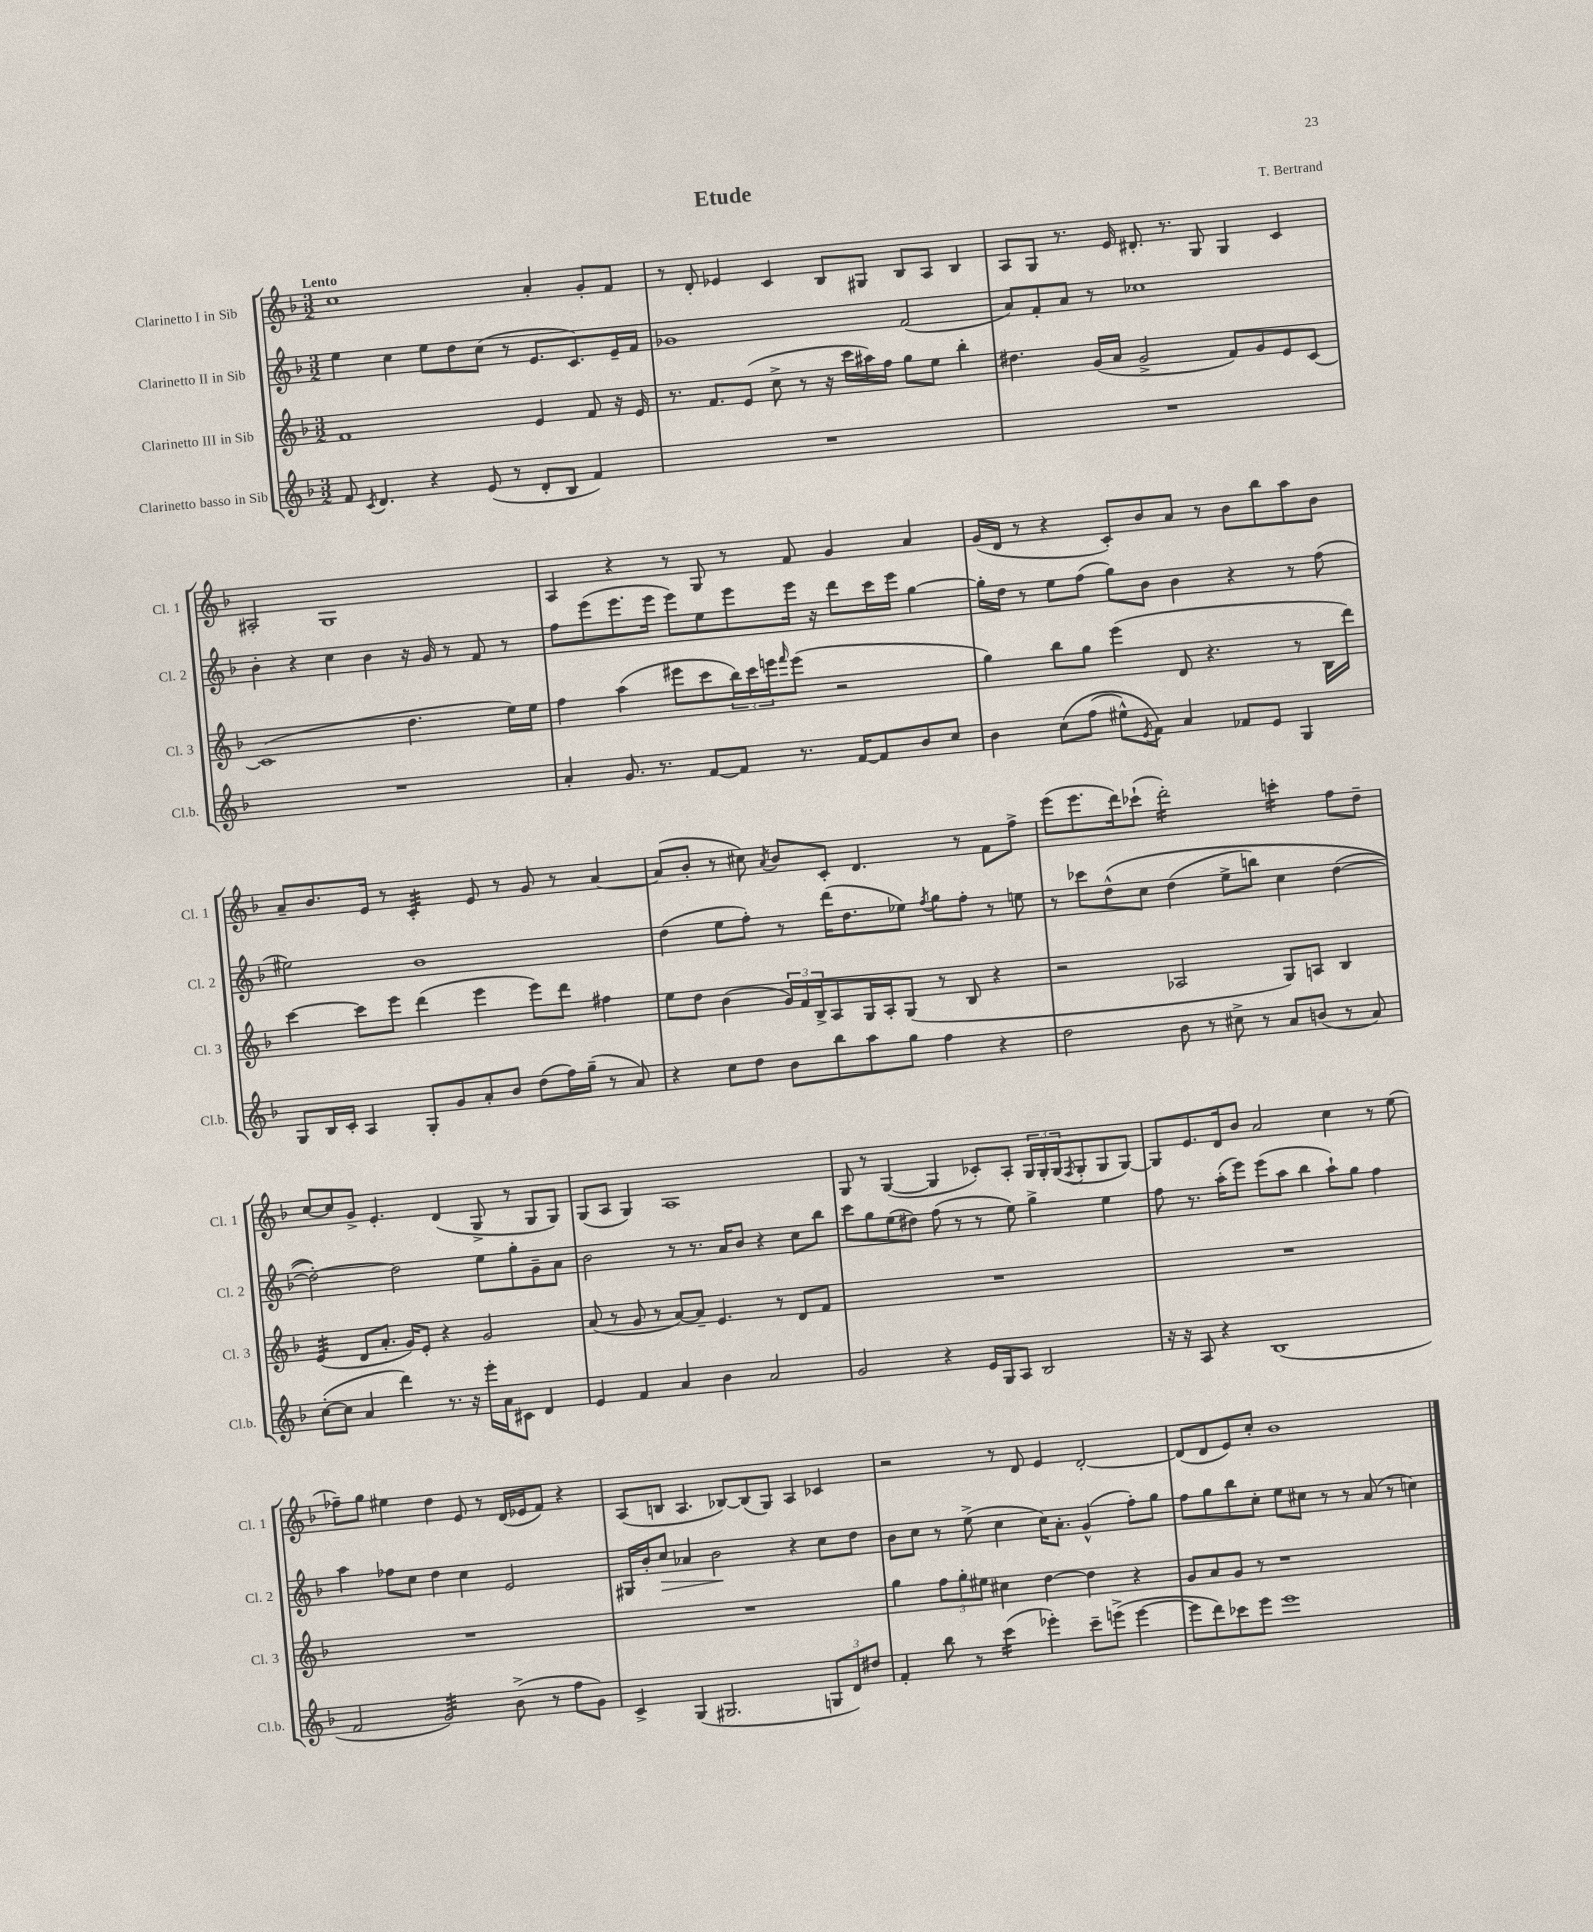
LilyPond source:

\header { title = "Etude" composer = "T. Bertrand" }
<<
\new StaffGroup <<
\new Staff = "s0" \with { instrumentName = "Clarinetto I in Sib" shortInstrumentName = "Cl. 1" } {
    \clef treble \key f \major \numericTimeSignature \time 3/2 \tempo "Lento"
    c''1 a'4-. g'8-. f'8 |
    r8 d'8-. ees'4 c'4 bes8 gis8 bes8 a8 bes4 |
    a8 g8 r8. e'16 dis'8.-. r8. g8 g4 c'4 |
    ais2-. g1 |
    a4 r4 r8 g8 r8 f'8 g'4 a'4 |
    g'16( d'16 r8 r4 c'8-.) bes'8 a'8 r8 bes'8 bes''8 a''8 bes'8 |
    a'8-- bes'8. e'16 r8 c'4:32-. e'8 r8 g'8 r8 a'4~ |
    a'8( bes'8-. r8 cis''8) \acciaccatura { a'8 } bes'8 c'8-. d'4. r8 f'8 f''8-> |
    e'''8( e'''8. d'''16) ces'''8-!( d'''2:16-.) c'''4:16-. f''8 d''8-- |
    c''8~ c''8 g'8-> e'4.-. d'4( g8-> r8 g8 g8) |
    g8( a8 g4) a1 |
    g8 r8 g4~( g4 ces'8-.) a8-. \tuplet 3/2 { g16 g16-. g16( } \acciaccatura { f8 } g8-. g8 g8~) |
    g8 e'8. d'16 bes'8 a'2 c''4 r8 e''8( |
    fes''8--) g''8 eis''4 d''4 e'8 r8 d'16( ees'16 f'8) r4 |
    a8( b8 a4. bes8~) bes8( g8) a4 ces'4 |
    r2 r8 d'8 e'4 d'2~-. |
    d'8( d'8 e'8) c''8-. bes'1 \bar "|." |
}
\new Staff = "s1" \with { instrumentName = "Clarinetto II in Sib" shortInstrumentName = "Cl. 2" } {
    \clef treble \key f \major \numericTimeSignature \time 3/2
    e''4 c''4 e''8 d''8 c''8( r8 e'8. c'8.) e'16-- f'16 |
    ges'1 f'2( |
    a'8) f'8-. a'8 r8 ces''1 |
    bes'4-. r4 c''4 bes'4 r16 g'16 r8 f'8 r8 |
    f''8 e'''8( e'''8. e'''16 e'''8) e''8 e'''8 e'''16 r16 d'''8 c'''16 e'''16 g''4~ |
    g''16-. d''16 r8 e''8 f''8( g''8) bes'8 bes'4 r4 r8 f''8( |
    eis''2) bes'1 |
    d''4( e''8 f''8-.) r8 d'''16( d''8. ees''8) \acciaccatura { f''8 } g''8 f''8-. r8 e''8 |
    r8 ces'''8 d''8-^\( c''8 d''4( e''8-> b''8) c''4 d''4~( |
    d''2~-.)\) d''2 e''8 g''8-. g'8-- a'8 |
    bes'2 r8 r8. a'16 bes'8 r4 c''8 bes''8 |
    c'''8 g''8 e''8( dis''8) f''8( r8 r8 e''8) g''4-> e''4 |
    f''8 r8. a''16-.( e'''8) e'''8( a''8 bes''4 a''8-!) g''8 f''4 |
    a''4 fes''8 c''8 d''4 c''4 e'2 |
    gis16 bes'16-. c''8\> aes'4 bes'2\! r4 c''8 d''8 |
    bes'8 c''8 r8 e''8->( c''4 c''16) a'8.-. g'4-^( f''8-.) g''8 |
    f''8 g''8 bes''8 c''8-. e''8 cis''8 r8 r8 a'8( r8 c''4) \bar "|." |
}
\new Staff = "s2" \with { instrumentName = "Clarinetto III in Sib" shortInstrumentName = "Cl. 3" } {
    \clef treble \key f \major \numericTimeSignature \time 3/2
    f'1 e'4 f'8 r16 e'16 |
    r8. f'8. e'8( c''8-> r8 r16 c'''16 ais''16) f''16 g''8 e''8 bes''4-. |
    dis''4. g'16( a'16 g'2-> f'8) g'8 e'8 c'8~ |
    c'1( d''4. e''16) e''16 |
    f''4 a''4( eis'''8 c'''8 \tuplet 3/2 { bes''16) c'''16 e'''16 } \grace { f'''16 } e'''8( r2 |
    g''4) bes''8 g''8 e'''4( d'8 r4. r8 bes16 d'''16) |
    c'''4~ c'''8 e'''8 d'''4( e'''4 e'''8) d'''8 fis''4 |
    e''8 d''8 bes'4( \tuplet 3/2 { g'16) f'16 bes16-> } a8 g16 a16-. g8( r8 bes8 r4 |
    r2 aes2 g8) a8 bes4 |
    e'4:32( d'8 a'8.-. g'16) e'8-. r4 g'2 |
    a'8( r8 g'8 r8 a'8~) a'8-- e'4. r8 d'8 f'8 |
    R1. |
    R1. |
    R1. |
    R1. |
    g''4 \tuplet 3/2 { f''8 g''8-. eis''8 } cis''4 d''4~ d''4 r4 |
    g'8 a'8 g'8 r8 r1 \bar "|." |
}
\new Staff = "s3" \with { instrumentName = "Clarinetto basso in Sib" shortInstrumentName = "Cl.b." } {
    \clef treble \key f \major \numericTimeSignature \time 3/2
    f'8 \acciaccatura { c'8 } d'4. r4 e'8( r8 d'8-. bes8 f'4) |
    R1. |
    R1. |
    R1. |
    a'4-. g'8. r8. f'8~ f'8 r8. f'16~ f'8 bes'8 c''8 |
    bes'4 c''8\( f''8( eis''8-^) \acciaccatura { e'8 } f'8\) a'4 fes'8 e'8 g4 |
    g8 bes16 c'16-. a4 g8-. g'8 a'8-. bes'8 d''8( f''16) g''16--( r8 a'8) |
    r4 c''8 d''8 bes'8 bes''8 a''8 g''8 f''4 r4 |
    d''2 bes'8 r8 cis''8-> r8 a'8 b'8( r8 a'8) |
    c''8~-.( c''8 a'4 d'''4) r8. r16 e'''16-. a'16 cis'8 d'4 |
    e'4 f'4 a'4 bes'4 a'2 |
    g'2 r4 e'16 g16 a8 bes2 |
    r16 r16 a8 r4 bes1( |
    f'2 g'2:32) bes'8->( r8 f''8 g'8) |
    c'4-> g4( gis2. \tuplet 3/2 { g8 d'8) dis''8 } |
    f'4-. bes''8 r8 c'''4:16( ees'''4-.) c'''8-- e'''8->( e'''4~ |
    e'''8 d'''8) ces'''8 e'''8 e'''1 \bar "|." |
}
>>
>>
\layout { \context { \Score \remove "Bar_number_engraver" } }
